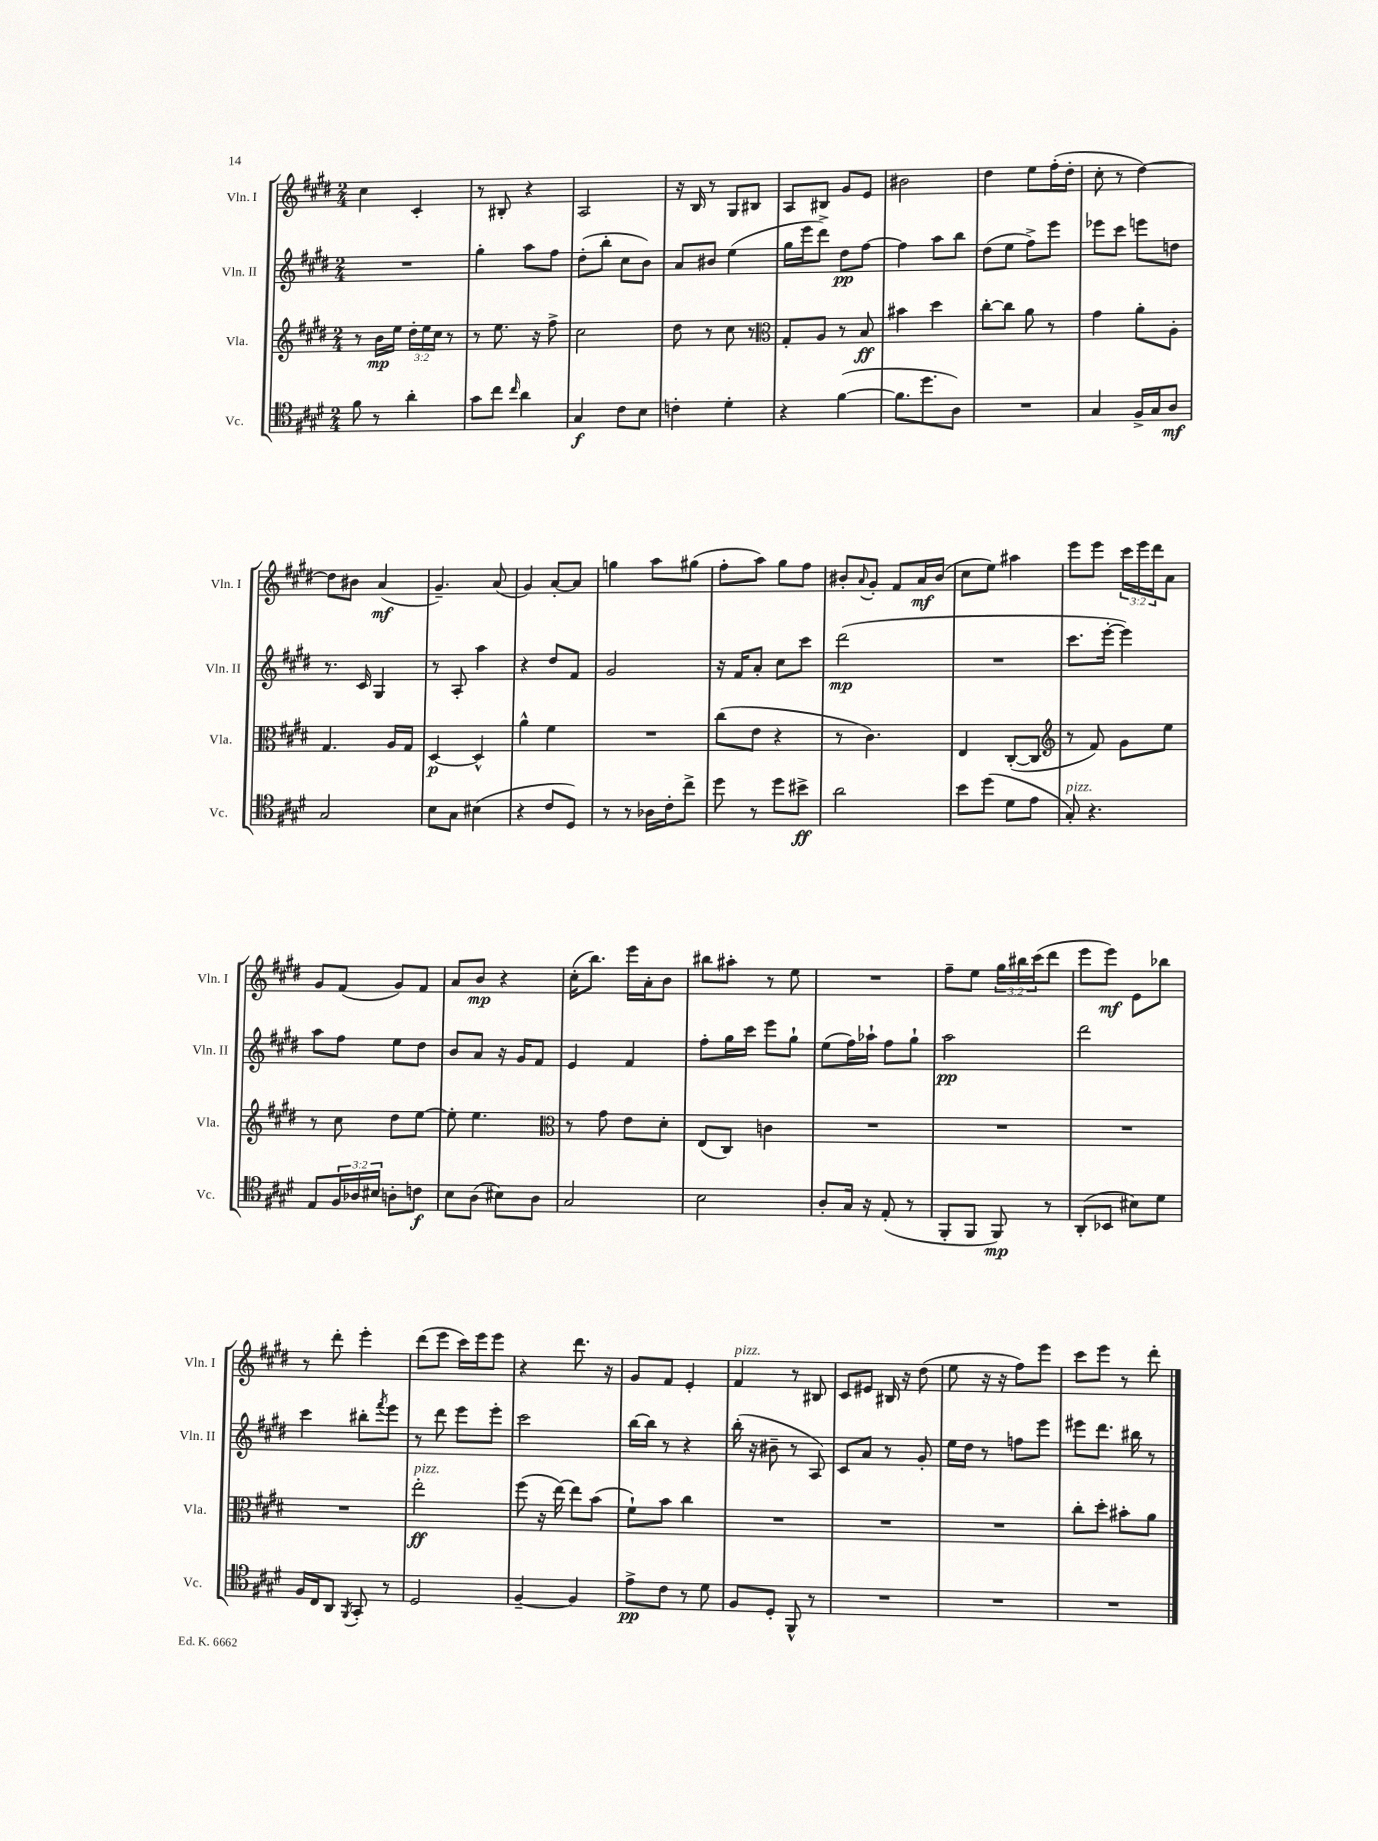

**kern	**dynam	**kern	**dynam	**kern	**dynam	**kern	**dynam
*part4	*part4	*part3	*part3	*part2	*part2	*part1	*part1
*staff4	*staff4	*staff3	*staff3	*staff2	*staff2	*staff1	*staff1
*I"Vc.	*	*I"Vla.	*	*I"Vln. II	*	*I"Vln. I	*
*I'Vc.	*	*I'Vla.	*	*I'Vln. II	*	*I'Vln. I	*
*clefC4	*	*clefG2	*	*clefG2	*	*clefG2	*
*k[f#c#g#d#]	*	*k[f#c#g#d#]	*	*k[f#c#g#d#]	*	*k[f#c#g#d#]	*
*M2/4	*	*M2/4	*	*M2/4	*	*M2/4	*
=77	=77	=77	=77	=77	=77	=77	=77
8f#\	.	8r	.	2r	.	4cc#\	.
8r	.	16b\LL	mp	.	.	.	.
.	.	16ee\JJ	.	.	.	.	.
4a'\	.	24dd#'\LL	.	.	.	4c#'/	.
.	.	24ee\	.	.	.	.	.
.	.	24cc#\JJ	.	.	.	.	.
.	.	8r	.	.	.	.	.
=78	=78	=78	=78	=78	=78	=78	=78
8g#\L	.	8r	.	4gg#'\	.	8r	.
8cc#\J	.	8.ee\	.	.	.	8B#X'/	.
16qqcc#/	.	.	.	.	.	.	.
4a\	.	.	.	8aa\L	.	4r	.
.	.	16r	.	.	.	.	.
.	.	8ff#^\	.	8ff#\J	.	.	.
=79	=79	=79	=79	=79	=79	=79	=79
4G#/	f	2cc#\	.	(8dd#'\L	.	2A/	.
.	.	.	.	8bb'\J	.	.	.
8c#\L	.	.	.	8cc#\L	.	.	.
8B\J	.	.	.	8b\J)	.	.	.
=80	=80	=80	=80	=80	=80	=80	=80
4cn'\	.	8dd#\	.	8a/L	.	16r	.
.	.	.	.	.	.	16B/	.
.	.	8r	.	8b#X/J	.	8r	.
4d#'\	.	8cc#\	.	(4ee\	.	8G#/L	.
.	.	8r	.	.	.	8B#X/J	.
=81	=81	=81	=81	=81	=81	=81	=81
*	*	*clefC3	*	*	*	*	*
4r	.	8G#'/L	.	16gg#\LL	.	8A/L	.
.	.	.	.	16eee\J	.	.	.
.	.	8A/J	.	8ddd#^\J)	.	8B#X/J	.
([4f#\	.	8r	.	8dd#\L	pp	8g#/L	.
.	.	8B/	ff	[8ff#\J	.	8e/J	.
=82	=82	=82	=82	=82	=82	=82	=82
8.f#\L]	.	4b#X\	.	4ff#\]	.	2b#X\	.
8.dd#\	.	.	.	.	.	.	.
.	.	4dd#\	.	8aa\L	.	.	.
8A\J)	.	.	.	8bb\J	.	.	.
=83	=83	=83	=83	=83	=83	=83	=83
2r	.	[8cc#'\L	.	(8dd#\L	.	4dd#\	.
.	.	8cc#\J]	.	8ee\J	.	.	.
.	.	8a\	.	8ff#^\L)	.	8ee\L	.
.	.	8r	.	8eee\J	.	(16ff#'\L	.
.	.	.	.	.	.	16dd#'\JJ	.
=84	=84	=84	=84	=84	=84	=84	=84
4G#/	.	4g#\	.	8eee-X\L	.	8cc#'\	.
.	.	.	.	8ccc#\J	.	8r	.
16F#^/LL	.	8a'\L	.	8eeen\L	.	[4dd#\)	.
16G#/J	.	.	.	.	.	.	.
8A/J	mf	8A'\J	.	8ddn\J	.	.	.
!!LO:LB:g=z
=85	=85	=85	=85	=85	=85	=85	=85
2G#/	.	4.G#/	.	8.r	.	8dd#\L]	.
.	.	.	.	.	.	8b#X\J	.
.	.	.	.	16c#/	.	.	.
.	.	.	.	4G#/	.	(4a/	mf
.	.	16A/LL	.	.	.	.	.
.	.	16G#/JJ	.	.	.	.	.
=86	=86	=86	=86	=86	=86	=86	=86
8B\L	.	[4D#/	p	8r	.	4.g#~/)	.
8G#\J	.	.	.	8A'/	.	.	.
(4B#X\	.	4D#^^/]	.	4aa\	.	.	.
.	.	.	.	.	.	(8a/	.
=87	=87	=87	=87	=87	=87	=87	=87
4r	.	4a^^\	.	4r	.	4g#/)	.
8c#/L	.	4f#\	.	8dd#/L	.	[8a'/L	.
8D#/J)	.	.	.	8f#/J	.	8a/J]	.
=88	=88	=88	=88	=88	=88	=88	=88
8r	.	2r	.	2g#/	.	4ggn\	.
8r	.	.	.	.	.	.	.
16A-X\LL	.	.	.	.	.	8aa\L	.
16c#'\J	.	.	.	.	.	.	.
8cc#^\J	.	.	.	.	.	(8gg#X\J	.
=89	=89	=89	=89	=89	=89	=89	=89
8dd#\	.	(8cc#\L	.	16r	.	8ff#'\L	.
.	.	.	.	16f#/KL	.	.	.
8r	.	8e\J	.	8a'/J	.	8aa\J)	.
8dd#\L	.	4r	.	8cc#\L	.	8gg#\L	.
8b#X^\J	ff	.	.	8ccc#\J	.	8ff#\J	.
=90	=90	=90	=90	=90	=90	=90	=90
2a\	.	8r	.	(2ddd#\	mp	8b#X'/L	.
.	.	.	.	.	.	8qqa/	.
.	.	4.c#\)	.	.	.	8g#'/J	.
.	.	.	.	.	.	8f#/L	.
.	.	.	.	.	.	16a/L	mf
.	.	.	.	.	.	(16b#/JJ	.
=91	=91	=91	=91	=91	=91	=91	=91
8b\L	.	4E/	.	2r	.	8cc#\L	.
(8dd#\J	.	.	.	.	.	8ee\J)	.
8d#\L	.	([8C#'/L	.	.	.	4aa#X\	.
8e\J	.	8C#/J]	.	.	.	.	.
=92	=92	=92	=92	=92	=92	=92	=92
*	*	*clefG2	*	*	*	*	*
!LO:TX:a:i:t=pizz.	!	!	!	!	!	!	!
8G#'/)	.	8r	.	8.ccc#\L	.	8eee\L	.
4.r	.	8f#/)	.	.	.	8eee\J	.
.	.	.	.	[16eee'\Jk	.	.	.
.	.	8g#\L	.	4eee\])	.	24ccc#\LL	.
.	.	.	.	.	.	24eee\	.
.	.	.	.	.	.	24ddd#\J	.
.	.	8ee\J	.	.	.	8a\J	.
!!LO:LB:g=z
=93	=93	=93	=93	=93	=93	=93	=93
8E/L	.	8r	.	8aa\L	.	8g#/L	.
24F#/L	.	8cc#\	.	8ff#\J	.	(8f#/J	.
24A-X/	.	.	.	.	.	.	.
24B#X/JJ	.	.	.	.	.	.	.
8An'\L	.	8dd#\L	.	8ee\L	.	8g#/L)	.
8cn\J	f	[8ee\J	.	8dd#\J	.	8f#/J	.
=94	=94	=94	=94	=94	=94	=94	=94
8B\L	.	8ee'\]	.	8b/L	.	8a/L	.
(8A\J	.	4.ee\	.	8a/J	.	8b/J	mp
8B#X\L)	.	.	.	16r	.	4r	.
.	.	.	.	16g#/KL	.	.	.
8A\J	.	.	.	8f#/J	.	.	.
=95	=95	=95	=95	=95	=95	=95	=95
*	*	*clefC3	*	*	*	*	*
2G#/	.	8r	.	4e/	.	(16cc#'\KL	.
.	.	.	.	.	.	8.bb\J)	.
.	.	8g#\	.	.	.	.	.
.	.	8e\L	.	4f#/	.	16eee\LL	.
.	.	.	.	.	.	16a'\J	.
.	.	8d#'\J	.	.	.	8b\J	.
=96	=96	=96	=96	=96	=96	=96	=96
2B\	.	(8E/L	.	8ff#'\L	.	8bb#X\L	.
.	.	8C#/J)	.	16gg#\L	.	8aa#X'\J	.
.	.	.	.	16ccc#\JJ	.	.	.
.	.	4cn\	.	8eee\L	.	8r	.
.	.	.	.	8gg#`\J	.	8ee\	.
=97	=97	=97	=97	=97	=97	=97	=97
8A'/L	.	2r	.	(8ee\L	.	2r	.
16G#/Jk	.	.	.	16ff#\L)	.	.	.
16r	.	.	.	16aa-X`\JJ	.	.	.
(8E'/	.	.	.	8ff#\L	.	.	.
8r	.	.	.	8gg#`\J	.	.	.
=98	=98	=98	=98	=98	=98	=98	=98
8FF#'/L	.	2r	.	2aa\	pp	8ff#~\L	.
8FF#/J	.	.	.	.	.	8ee\J	.
8FF#/)	mp	.	.	.	.	24gg#\LL	.
.	.	.	.	.	.	24bb#X\	.
.	.	.	.	.	.	(24ccc#\J	.
8r	.	.	.	.	.	8ddd#\J	.
=99	=99	=99	=99	=99	=99	=99	=99
(8AA'/L	.	2r	.	2ddd#\	.	8eee\L	.
8BB-X/J	.	.	.	.	.	8eee\J)	mf
8B#X\L)	.	.	.	.	.	8e\L	.
8d#\J	.	.	.	.	.	8bb-X\J	.
!!LO:LB:g=z
=100	=100	=100	=100	=100	=100	=100	=100
16F#/LL	.	2r	.	4ccc#\	.	8r	.
16C#/J	.	.	.	.	.	.	.
8AA/J	.	.	.	.	.	8ddd#'\	.
8qFF#/	.	.	.	.	.	.	.
8GG#'/	.	.	.	8bb#X'\L	.	4eee'\	.
.	.	.	.	8qfff#/	.	.	.
8r	.	.	.	8eee\J	.	.	.
=101	=101	=101	=101	=101	=101	=101	=101
!	!	!LO:TX:a:i:t=pizz.	!	!	!	!	!
2D#/	.	2ee'\	ff	8r	.	(8ddd#\L	.
.	.	.	.	8ddd#\	.	8eee\J	.
.	.	.	.	8eee\L	.	16ccc#\LL)	.
.	.	.	.	.	.	16eee\J	.
.	.	.	.	8eee'\J	.	8eee\J	.
=102	=102	=102	=102	=102	=102	=102	=102
[4F#~/	.	(8ff#\	.	2ccc#\	.	4r	.
.	.	16r	.	.	.	.	.
.	.	[16ee\)	.	.	.	.	.
4F#/]	.	8ee\L]	.	.	.	8.ddd#\	.
.	.	(8b\J	.	.	.	.	.
.	.	.	.	.	.	16r	.
=103	=103	=103	=103	=103	=103	=103	=103
8e^\L	pp	8f#`\L)	.	[16bb\LL	.	8g#/L	.
.	.	.	.	16bb\JJ]	.	.	.
8c#\J	.	8b\J	.	8r	.	8f#/J	.
8r	.	4cc#\	.	4r	.	4e'/	.
8d#\	.	.	.	.	.	.	.
=104	=104	=104	=104	=104	=104	=104	=104
!	!	!	!	!	!	!LO:TX:a:i:t=pizz.	!
8F#/L	.	2r	.	(16bb'\	.	4f#/	.
.	.	.	.	16r	.	.	.
8D#'/J	.	.	.	8b#X~\	.	.	.
8FF#^^/	.	.	.	8r	.	8r	.
8r	.	.	.	8A/)	.	8B#X/	.
=105	=105	=105	=105	=105	=105	=105	=105
2r	.	2r	.	8c#/L	.	8c#/L	.
.	.	.	.	8a/J	.	8e#X/J	.
.	.	.	.	8r	.	16B#X/	.
.	.	.	.	.	.	16r	.
.	.	.	.	8g#'/	.	(8dd#\	.
=106	=106	=106	=106	=106	=106	=106	=106
2r	.	2r	.	16ee\LL	.	8ee\	.
.	.	.	.	16dd#\JJ	.	.	.
.	.	.	.	8r	.	16r	.
.	.	.	.	.	.	16r	.
.	.	.	.	8ffn\L	.	8ff#\L)	.
.	.	.	.	8eee\J	.	8eee\J	.
=107	=107	=107	=107	=107	=107	=107	=107
2r	.	8cc#'\L	.	8eee#X\L	.	8ccc#\L	.
.	.	8dd#'\J	.	8.ddd#\J	.	8eee\J	.
.	.	8b#X'\L	.	.	.	8r	.
.	.	.	.	16bb#X\	.	.	.
.	.	8a\J	.	8r	.	8ddd#'\	.
==	==	==	==	==	==	==	==
*-	*-	*-	*-	*-	*-	*-	*-
